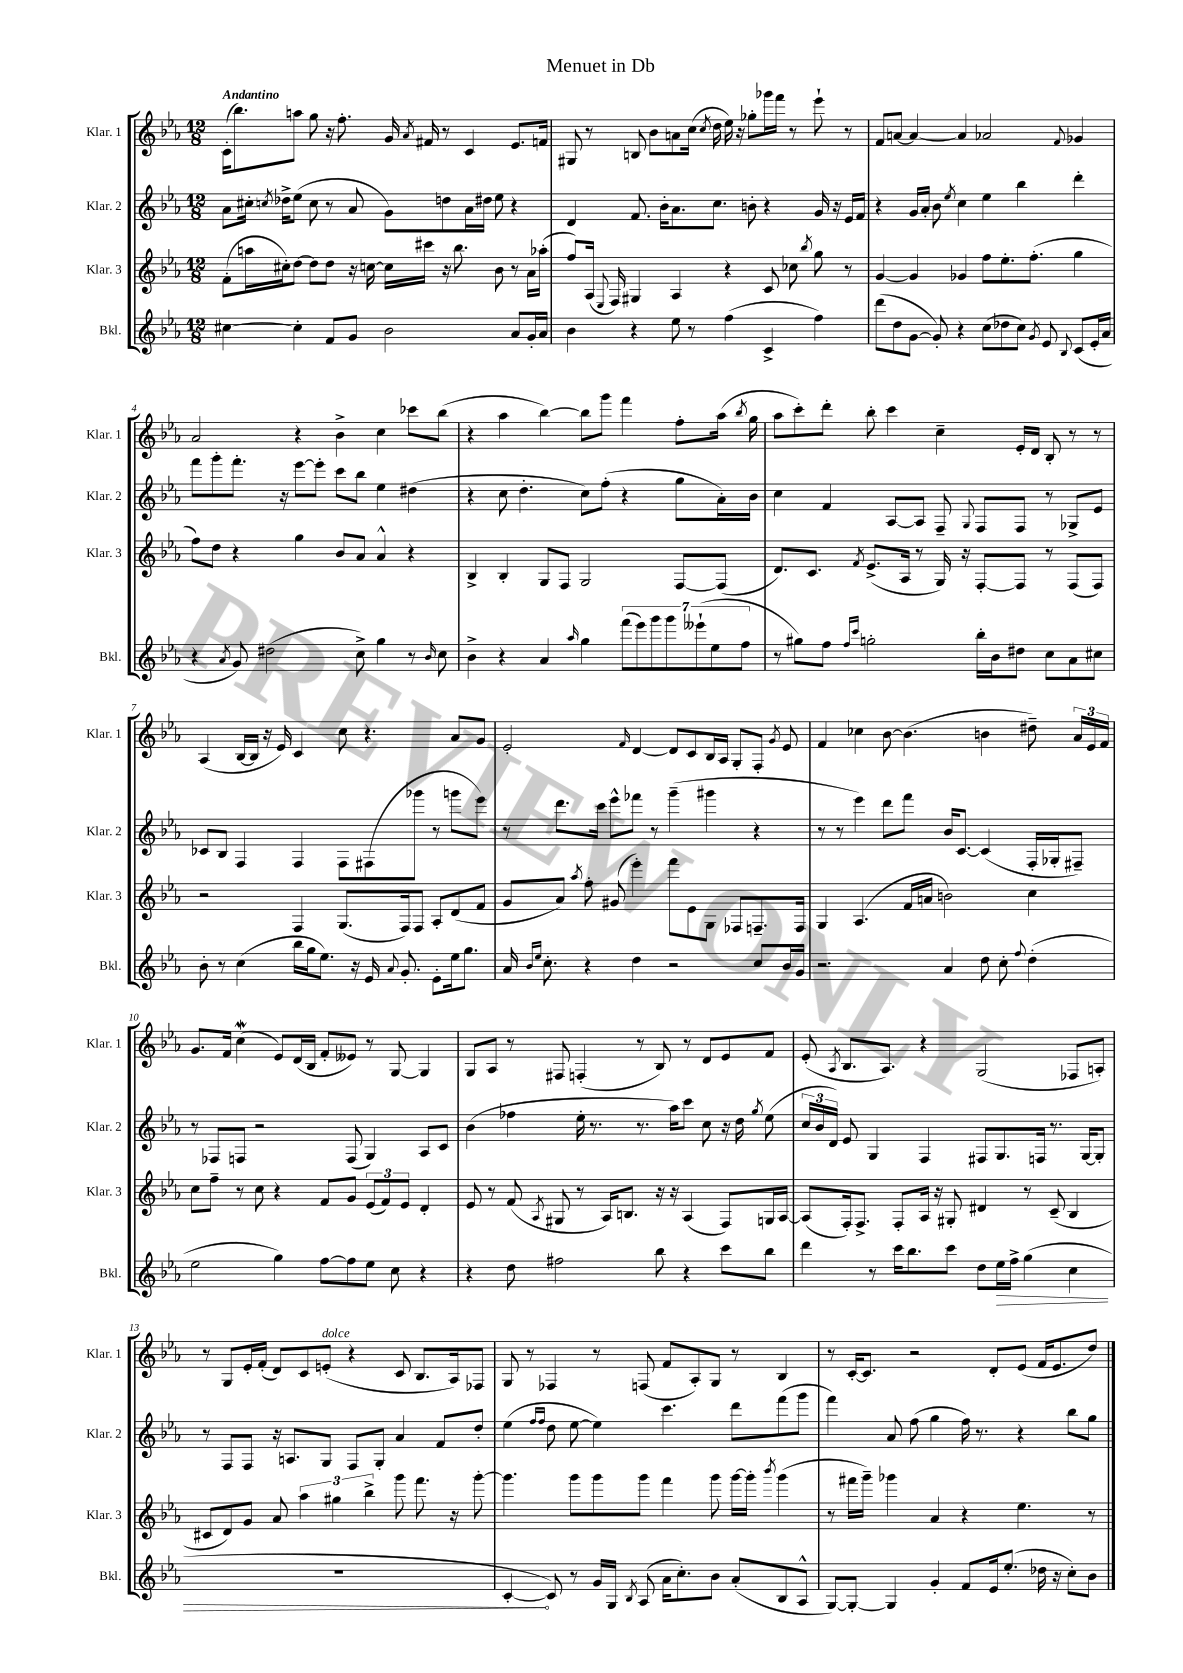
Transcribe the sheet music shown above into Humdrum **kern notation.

**kern	**kern	**kern	**kern
*staff4	*staff3	*staff2	*staff1
*clefG2	*clefG2	*clefG2	*clefG2
*k[b-e-a-]	*k[b-e-a-]	*k[b-e-a-]	*k[b-e-a-]
*M12/8	*M12/8	*M12/8	*M12/8
[4cc#\	(8f'\L	8a-\L	(16c'\LK
.	.	.	8.bb-\)
.	16aa\L	16cc#'\Jk	.
.	.	8qcc/	.
.	16cc#'\J)	16dd-^\LK	.
4cc#'\]	[8dd\J	(8ee-\J	8aa\J
.	8dd\]L	8cc\	8gg\
8f/L	8dd\J	8r	16r
.	.	.	8.ff'\
8g/J	16r	8a-/	.
.	[16cc\	.	.
2b-\	16cc\]LL	8g\L)	16g/
.	.	.	8qa-/
.	16ccc#\JJ	.	16f#/
.	16r	8dd\	8r
.	8.bb-\	.	.
.	.	16a-\L	4c/
.	.	16dd#\JJ	.
.	8b-\	8ee-\	.
8a-/L	8r	4r	8.e-/L
16g'/L	16a-\LL	.	.
16a-/JJ	(16aa-'\JJ	.	16f/Jk
=	=	=	=
4b-\	8ff/L)	4d/	8G#/
.	(16A-/Jk	.	8r
.	8qqE-/	.	.
.	16F/)	.	.
4r	4G#/	8.f/	8B/
.	.	.	8b-\L
.	.	16b-'\LK	.
8ee-\	4A-/	8.a-\	8a\
8r	.	.	(16cc\Jk
.	.	.	8qcc/
.	.	8.cc\J	16dd\
(4ff\	4r	.	16ee-\)
.	.	.	16r
.	.	8b'\	8gg-'\L
4c^/	8c/	4r	16ggg-\L
.	.	.	16fff\JJ
.	8cc-\	.	8r
.	8qbb-/	.	.
4ff\)	8gg\	16g/	8eee-`\
.	.	16r	.
.	8r	16e-/LL	8r
.	.	16f/JJ	.
=	=	=	=
(8ddd\L	[4g/	4r	8f/L
8dd\	.	.	[8a/J
[8g\J	4g/]	16g/LL	4a/_
.	.	16a-'/JJ	.
8g'/])	.	8b-\	.
.	.	8qee-/	.
4r	4g-/	4cc\	4a/]
(8cc\L	8ff\L	4ee-\	2a-/
8dd-\	8.ee-'\	.	.
8cc\J)	.	4bb-\	.
.	(8.ff'\J	.	.
8qg/	.	.	.
8e-/	.	.	.
8qqB-/	.	.	8qqf/
(8c/L	4gg\	4ddd'\	4g-/
16e-'/L	.	.	.
16a-/JJ	.	.	.
=	=	=	=
4r	8ff\L)	8fff\L	2a-/
.	8dd\J	8ggg'\	.
8qa-/	.	.	.
8g/)	4r	8.fff'\J	.
(2dd#\	.	.	.
.	.	16r	.
.	4gg\	[8eee-\L	4r
.	.	8eee-'\]J	.
.	8b-/L	8ccc\L	4b-^\
8cc^\)	8a-/J	8bb-\J	.
4gg\	4a-^^/	4ee-\	4cc\
8r	4r	(4dd#\	8ccc-\L
16qqb-/	.	.	.
8cc\	.	.	(8bb-\J
=	=	=	=
4b-^\	4B-^/	4r	4r
4r	4B-'/	8cc\	4aa-\
.	.	4.dd'\	.
4a-/	8G/L	.	[4bb-\)
.	8F/J	.	.
16qqaa-/	.	.	.
4gg\	2G/	8cc\L)	8bb-\]L
.	.	(8ff'\J	8ggg\J
(14fff\L	.	4r	4fff\
14eee-\)	.	.	.
14ggg\	.	.	.
14ggg\	.	.	.
.	[8F/L	8gg\L	8ff'\L
(14eee--`\	.	.	.
14ee-\	.	.	.
.	(8F/]J	16a-'\L)	(16aa-\Jk
14ff\J	.	.	.
.	.	.	8qbb-/
.	.	16b-\JJ	16gg\
=	=	=	=
8r	8.d/L)	4cc\	8aa-\L
8gg#\L)	.	.	8ccc'\)
.	8.c/J	.	.
8ff\J	.	4f/	8ddd'\J
16qqff/LL	.	.	.
16qqccc/JJ	8qf/	.	.
2gg'\	(8.e-^/L	.	8bb-'\
.	.	[8A-/L	4ccc\
.	16A-/Jk	.	.
.	8r	8A-/]J	.
.	16G/)	8F~/	4cc~\
.	16r	.	.
.	.	8qqG/	.
16bb-'\LL	[8F'/L	8F/L	.
16b-\J	.	.	.
8dd#\J	8F/]J	8F/J	16e-'/LL
.	.	.	16d/JJ
8cc\L	8r	8r	8B-'/
8a-\	(8F/L	8G-^/L	8r
8cc#\J	8F/J)	8e-/J	8r
=	=	=	=
8b-'\	2r	8c-/L	(4A-/
8r	.	8B-/J	.
(4cc\	.	4F/	[16B-/LL
.	.	.	16B-/]JJ
.	.	.	16r
.	.	.	16e-/)
16bb-\LL	4F/	4F/	4c/
16gg\J	.	.	.
8.ee-\J)	.	.	.
.	(8.G/L	8F\L	8cc\
16r	.	.	.
16e-/	.	(8F#\	4.r
8qqa-/	.	.	.
8.g'/	16F/k)	.	.
.	8F/J	8ggg-\J	.
8e-'\L	8A-'/L	8r	.
16ee-\k	(8d/	8ggg\L	8a-/L
8.gg\J	.	.	.
.	8f/J	8eee-\J)	8g/J
=	=	=	=
16a-/	8g/L	8r	2e-'/
16qqb-/LL	.	.	.
16qqee-/JJ	.	.	.
8.cc'\	.	.	.
.	8a-/J)	8.ddd\L	.
.	8qaa-/	.	.
4r	8ff'\	.	.
.	.	16ccc\Jk	.
.	(8g#/	8eee-^^\L	.
.	.	.	16qqf/
4dd\	4eee-'\)	8fff-\J	[4d/
.	.	8r	.
2r	8fff\L	(4ggg~\	8d/]L
.	8e-\	.	8c/
.	8G\J	4ggg#\	16B-/L
.	.	.	16A-/JJ
.	8F-/L	.	8G'/L
8cc/L	8.F~/	4r	8F'/J
.	.	.	8qg/
16b-/L	.	.	8e-/
16g/JJ	16F/Jk	.	.
=	=	=	=
2.r	4G/	8r	4f/
.	.	8r	.
.	(4.A-/	4eee-\)	4cc-\
.	.	8ddd\L	[8b-\
.	16f/LL	8fff\J	(4.b-\]
.	16a/JJ	.	.
4a-/	2b\)	16b-/LK	.
.	.	[8.c/J	.
8dd\	.	(4c/]	4b\
8cc'\	.	.	.
8qqff/	.	.	.
(4dd'\	4cc\	16F'/LL	8dd#~\)
.	.	16G-'/J	.
.	.	8F#~/J)	24a-/LL
.	.	.	24e-/
.	.	.	24f/JJ
=	=	=	=
2ee-\	8cc\L	8r	8.g/L
.	8ff~\J	8F-/L	.
.	.	.	16f/Jk
.	8r	8F/J	(4cc\
.	8cc\	2r	.
4gg\)	4r	.	8e-/L)
.	.	.	(16d/L
.	.	.	16B-/JJ
[8ff\L	8f/L	.	8f'/L
8ff\]	8g/J	(8F/	8e--/J)
8ee-\J	(12e-/L	4G/)	8r
.	12f/)	.	.
8cc\	.	.	[8G/
.	12e-/J	.	.
4r	4d'/	8A-/L	4G/]
.	.	8c/J	.
=	=	=	=
4r	8e-/	(4b-\	8G/L
.	8r	.	8A-/J
8dd\	(8f/	4ff-\	8r
.	8qA-/	.	.
2ff#\	8G#/	.	8F#/
.	8r	16ee-'\	(4F'/
.	.	8.r	.
.	16A-/LK)	.	.
.	8.B/J	.	.
.	.	8.r	8r
8bb-\	16r	.	8B-/)
.	16r	16aa-\LK)	.
4r	(4A-/	8ccc\J	8r
.	.	8cc\	8d/L
8ccc\L	8F/L)	16r	8e-/
.	.	16dd\	.
.	.	8qgg/	.
8bb-\J	16G/L	(8ee-\	8f/J
.	[16A-/JJ	.	.
=	=	=	=
4ddd\	(8A-/]L	24cc/LL	(8e-'/
.	.	24b-/	.
.	.	24d/JJ)	.
.	.	.	8qA-/
.	16F'/k)	8e-/	8.B-/L
.	8.F^/J	.	.
8r	.	4G/	.
.	.	.	8.A-/J)
16ccc\LK	8F'/L	.	.
8.bb-\	.	.	.
.	16A-/Jk	4F/	4r
.	16r	.	.
8ccc\J	8G#'/	.	.
8dd\L	4d#/	8F#/L	(2G/
16ee-\L	.	8.G/	.
16ff^\JJ	.	.	.
(4gg\	8r	.	.
.	.	16F/Jk	.
.	(8c~/	8.r	.
4cc\	4B-/	.	8F-/L
.	.	[16G/LK	.
.	.	8G'/]J	8A'/J)
=	=	=	=
1.r	8c#/L	8r	8r
.	8d/)	8F/L	8G/L
.	8g/J	8F/J	16e-'/L
.	.	.	(16f'/JJ
.	8a-/	16r	8d/L)
.	.	8.A/L	.
.	6aa-\	.	8c/
.	.	8G/J	(8e'/J
.	6gg#\	.	.
.	.	8F/L	4r
.	6bb-^\	.	.
.	.	8G'/J	.
.	8ggg\	4a-/	8c/
.	8.fff\	.	8.B-/L
.	.	8f/L	.
.	16r	.	16A-/k)
.	[8ggg'\	8dd'/J	8F-/J
=	=	=	=
[4c'/	4.ggg\]	(4ee-\	8G/
.	.	.	8r
.	.	16qqff/LL	.
.	.	16qqff/JJ	.
8c/])	.	8dd\	4F-/
8r	8ggg\L	[8ee-\	.
16g/LL	8ggg\	4ee-\])	8r
16G/JJ	.	.	.
8qB-/	.	.	.
(8A-/	8ggg\J	.	(8F/
16a-\LK	4fff\	4.ccc\	8f/L
8.cc'\)	.	.	.
.	.	.	8A-'/)
8b-\J	8ggg\	.	8G/J
(8a-'/L	[16ggg\LL	8ddd\L	8r
.	16ggg'\]JJ	.	.
.	8qbbb-/	.	.
8B-/	(4ggg\	(8fff\	4B-/
8A-^^/J	.	8ggg\J	.
=	=	=	=
[8G/L)	8r	4fff\)	8r
8G'/_J	16fff#\LL	.	[16c'/LK
.	16ggg~\JJ)	.	8.c/]J
4G/]	4ggg-\	8a-/	.
.	.	(8ff\	2r
4g'/	4a-/	4gg\	.
8f/L	4r	16ff\)	.
.	.	8.r	.
16e-/k	.	.	8d'/L
(8.ee-'/J	.	.	.
.	4.ee-\	4r	(8e-/J
16dd-\	.	.	16f/LK
16r	.	.	8.e-/
8cc'\L)	.	8bb-\L	.
8b-\J	8r	8gg\J	8dd/J)
==	==	==	==
*-	*-	*-	*-
